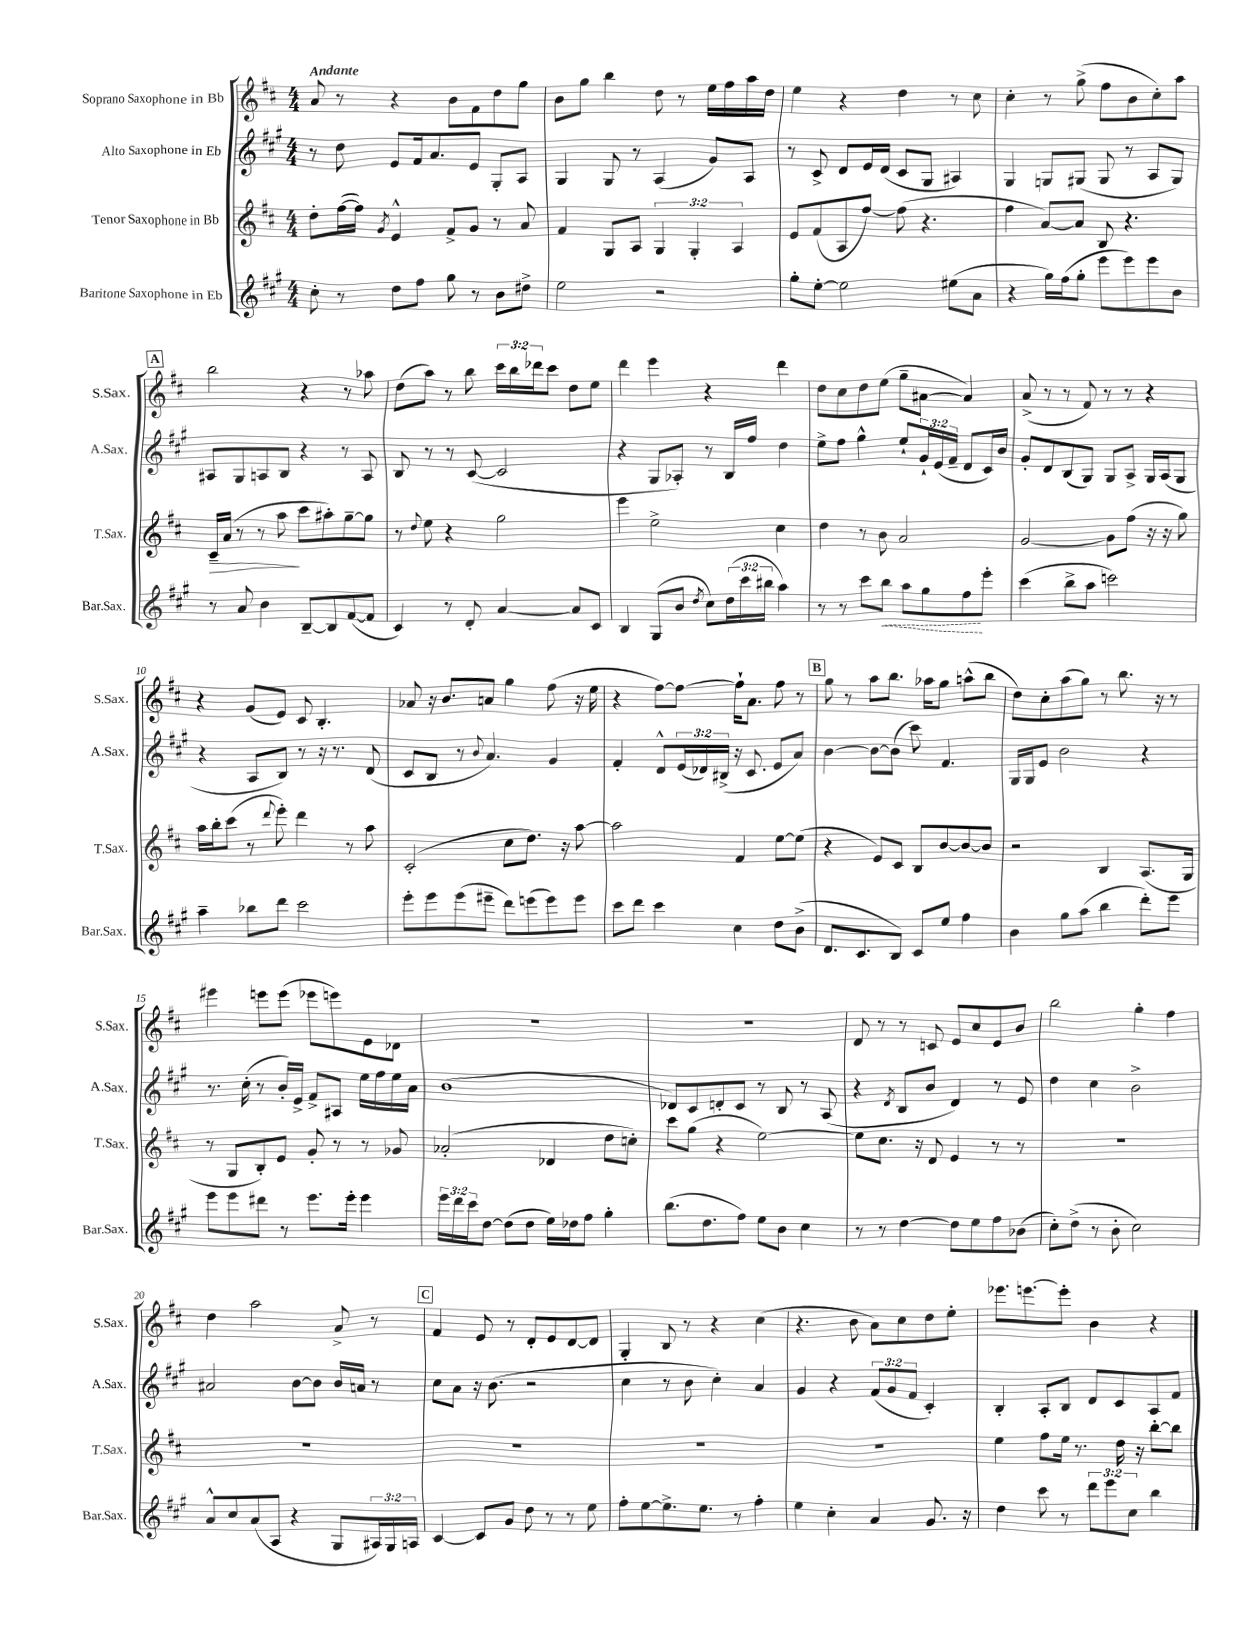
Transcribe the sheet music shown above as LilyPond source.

<<
\new StaffGroup <<
\new Staff = "s0" \with { instrumentName = "Soprano Saxophone in Bb" shortInstrumentName = "S.Sax." } {
    \clef treble \key d \major \numericTimeSignature \time 4/4 \override Staff.TupletNumber.text = #tuplet-number::calc-fraction-text \tempo "Andante"
    a'8 r8 r4 b'8 fis'8 d''8 g''8 |
    b'8 g''8 b''4 d''8 r8 e''16 fis''16 a''16 d''16 |
    e''4 r4 d''4 r8 cis''8 |
    cis''4-. r8 g''8->( fis''8 b'8 cis''8-.) a''8 |
    \mark \markup { \box "A" } b''2 r4 r8 aes''8 |
    d''8( a''8) r8 b''8 \tuplet 3/2 { cis'''16 b''16 des'''16 } cis'''8 d''8 e''8 |
    d'''4 e'''4 r4 d'''4 |
    d''8 cis''8 d''8 e''8( g''8-- ais'8~ ais'4) |
    a'8->( r8 r8 fis'8) r8 r8 r4 |
    r4 g'8( e'8) cis'8 b4.-. |
    aes'8 r16 b'8. a'8 g''4 fis''8( r16 e''16 |
    r4 fis''8~) fis''8~ fis''16-! a'8. fis''8 r8 |
    \mark \markup { \box "B" } g''8 r8 a''8 b''8. aes''16 g''8 a''8-^( b''8 |
    d''8) cis''8-. a''8( g''8) r8 b''8. r16 r8 |
    eis'''4 e'''8 e'''8( ees'''8 e'''8) e'8 des'8 |
    R1 |
    r1 |
    d'8 r8 r8 c'8 e'8 cis''8 e'8 b'8 |
    b''2 g''4-. fis''4 |
    d''4 a''2 a'8-> r8 |
    \mark \markup { \box "C" } fis'4 e'8 r8 d'8-. e'8 d'8~ d'8 |
    g4-. b8 r8 r4 cis''4( |
    r4. b'8 a'8) cis''8 d''8 e''8-. |
    ees'''8. e'''8.~ e'''8-. b'4 r4 \bar "|." |
}
\new Staff = "s1" \with { instrumentName = "Alto Saxophone in Eb" shortInstrumentName = "A.Sax." } {
    \clef treble \key a \major \numericTimeSignature \time 4/4 \override Staff.TupletNumber.text = #tuplet-number::calc-fraction-text
    r8 d''8 e'8 fis'16 a'8. e'8 gis8-. a8 |
    gis4 gis8 r8 a4( gis'8) a8 |
    r8 cis'8-> d'8 e'16 d'16( cis'8 gis8 ais4) |
    gis4 g8 gis8( gis8 r8 a8 gis8) |
    \mark \markup { \box "A" } ais8 gis8 a8 b8 r4 r8 a8 |
    b8 r8 r8 cis'8~( cis'2 |
    r4 gis8 aes8-.) r8 b16 fis''16 d''4 |
    e''8-> fis''8 gis''4-^ e''8-! \tuplet 3/2 { gis'16-! e'16( fis'16-- } d'8 cis'16) b'16 |
    gis'8-. d'8 b8( gis8) gis8 a8-> gis16 a16( gis8 |
    r4 a8 b8) r8 r16 r8. d'8( |
    cis'8 b8 r8 \appoggiatura { b'8 } a'4.) gis'4 |
    fis'4-. d'8-^ \tuplet 3/2 { e'16( des'16) bis16->( } r16 cis'8. e'8 a'8) |
    \mark \markup { \box "B" } b'4~ b'8~ b'8( cis'''8) fis'4. |
    gis16 gis16 e'8 b'2 r4 |
    r8. cis''16-.( r8 b'16-.) e'16-> fis'8-> ais8 e''16 fis''16 e''16 a'16 |
    b'1( |
    des'8) cis'8 d'8-. cis'8 r8 b8 r8 a8( |
    r4 \acciaccatura { d'8 } b8 b'8 d'4) r8 e'8 |
    d''4 cis''4 b'2-> |
    ais'2 b'8~ b'8 b'16 a'16 r8 |
    \mark \markup { \box "C" } cis''8 a'8 r16 b'8.( r2 |
    cis''4 r8 b'8 cis''4-.) a'4 |
    gis'4 r4 \tuplet 3/2 { fis'8( gis'8 fis'8 } cis'4-.) |
    b4-. a8-. b8 d'8 cis'8 a8 fis'8 \bar "|." |
}
\new Staff = "s2" \with { instrumentName = "Tenor Saxophone in Bb" shortInstrumentName = "T.Sax." } {
    \clef treble \key d \major \numericTimeSignature \time 4/4 \override Staff.TupletNumber.text = #tuplet-number::calc-fraction-text
    d''8-. fis''16~( fis''16) \acciaccatura { g'8 } e'4-^ fis'8-> g'8 r8 a'8 |
    fis'4 g8 a8 \tuplet 3/2 { g4 g4-. a4 } |
    e'8 fis'8( a8 fis''8~) fis''8( r4. |
    fis''4 a'8~) a'8 b8 r4. |
    \mark \markup { \box "A" } cis'16--\> a'16( r8 r8 a''8\! cis'''8 ais''8-.) g''8~-- g''8 |
    r8 \appoggiatura { d''8 } e''8 r4 g''2 |
    e'''4 e''2-> cis''4 |
    d''4 r8 b'8 a'2 |
    g'2~ g'8 fis''8( r16 r16 g''8) |
    a''16 b''16-. cis'''8( r8 \appoggiatura { d'''8 } e'''8-.) d'''4 r8 a''8 |
    cis'2-.( cis''8 d''8.) r16 a''8~ |
    a''2 fis'4 e''8~ e''8( |
    \mark \markup { \box "B" } r4 e'8) cis'8 b8 b'8~ b'8~ b'8 |
    r2 b4 a8.( g16 |
    r8 g8 b8-.) e'8 g'8-. r8 r8 ges'8 |
    aes'2-.( des'4 d''8 c''8-.) |
    cis'''8 g''8( r4 e''2~) |
    e''8 cis''8. r16 d'8 e'4 r8 r8 |
    R1 |
    R1 |
    \mark \markup { \box "C" } R1 |
    R1 |
    R1 |
    e''4 fis''8 e''16 r8. d''16 r16 b''8~-. b''8 \bar "|." |
}
\new Staff = "s3" \with { instrumentName = "Baritone Saxophone in Eb" shortInstrumentName = "Bar.Sax." } {
    \clef treble \key a \major \numericTimeSignature \time 4/4 \override Staff.TupletNumber.text = #tuplet-number::calc-fraction-text
    cis''8-. r8 d''8 fis''8 gis''8 r8 b'8 dis''8-> |
    e''2 r2 |
    gis''8-. e''8~-. e''2 eis''8( a'8 |
    r4 gis''16) fis''16( gis''8-. e'''8 e'''8) e'''8 b'8 |
    \mark \markup { \box "A" } r8 a'8 b'4 b8~-- b8 fis'8~( fis'8 |
    cis'4) r8 d'8-. a'4~ a'8 cis'8 |
    b4 gis8( b'8 \acciaccatura { d''8 } cis''8) \tuplet 3/2 { d''16( cis'''16 bis''16 } a''4) |
    r8 r8 cis'''8 \once \override Hairpin.style = #'dashed-line b''8\< a''8 gis''8 fis''8\! e'''8-. |
    cis'''4( b''8-> a''8 c'''2) |
    a''4-- bes''8 d'''8 cis'''2 |
    e'''8-. e'''8 e'''8( eis'''8-- d'''8) e'''8( e'''8) e'''8 |
    cis'''8 d'''8 cis'''4 cis''4 d''8 b'8->( |
    \mark \markup { \box "B" } d'8. cis'8. b8) cis'8 e''8 fis''4 |
    b'4 gis''8 a''8( b''4 d'''8-.) e'''8 |
    e'''8 e'''8 dis'''8 r8 e'''8. e'''16-. e'''4 |
    \tuplet 3/2 { e'''16 d'''16 cis'''16 } d''8~ d''8( d''8 e''16) des''16 fis''8 gis''4-. |
    b''8.( d''8. fis''8) e''8 b'8 cis''4 |
    r8 r8 d''4~ d''8 e''8 fis''8 bes'8( |
    cis''8-.) d''8->( r8 b'8-. cis''2) |
    a'8-^ cis''8 a'8( a8 r4 gis8 \tuplet 3/2 { ais16) gis16 a16 } |
    \mark \markup { \box "C" } cis'4~ cis'8 gis'8 d''8 r8 r8 e''8 |
    fis''8-. e''8~ e''8.-> e''8. r8 fis''4-. |
    e''4 cis''4-. a'4 gis'8. r16 |
    d''4 cis'''8 r8 \tuplet 3/2 { d'''8 e'''8 cis''8 } b''4 \bar "|." |
}
>>
>>
